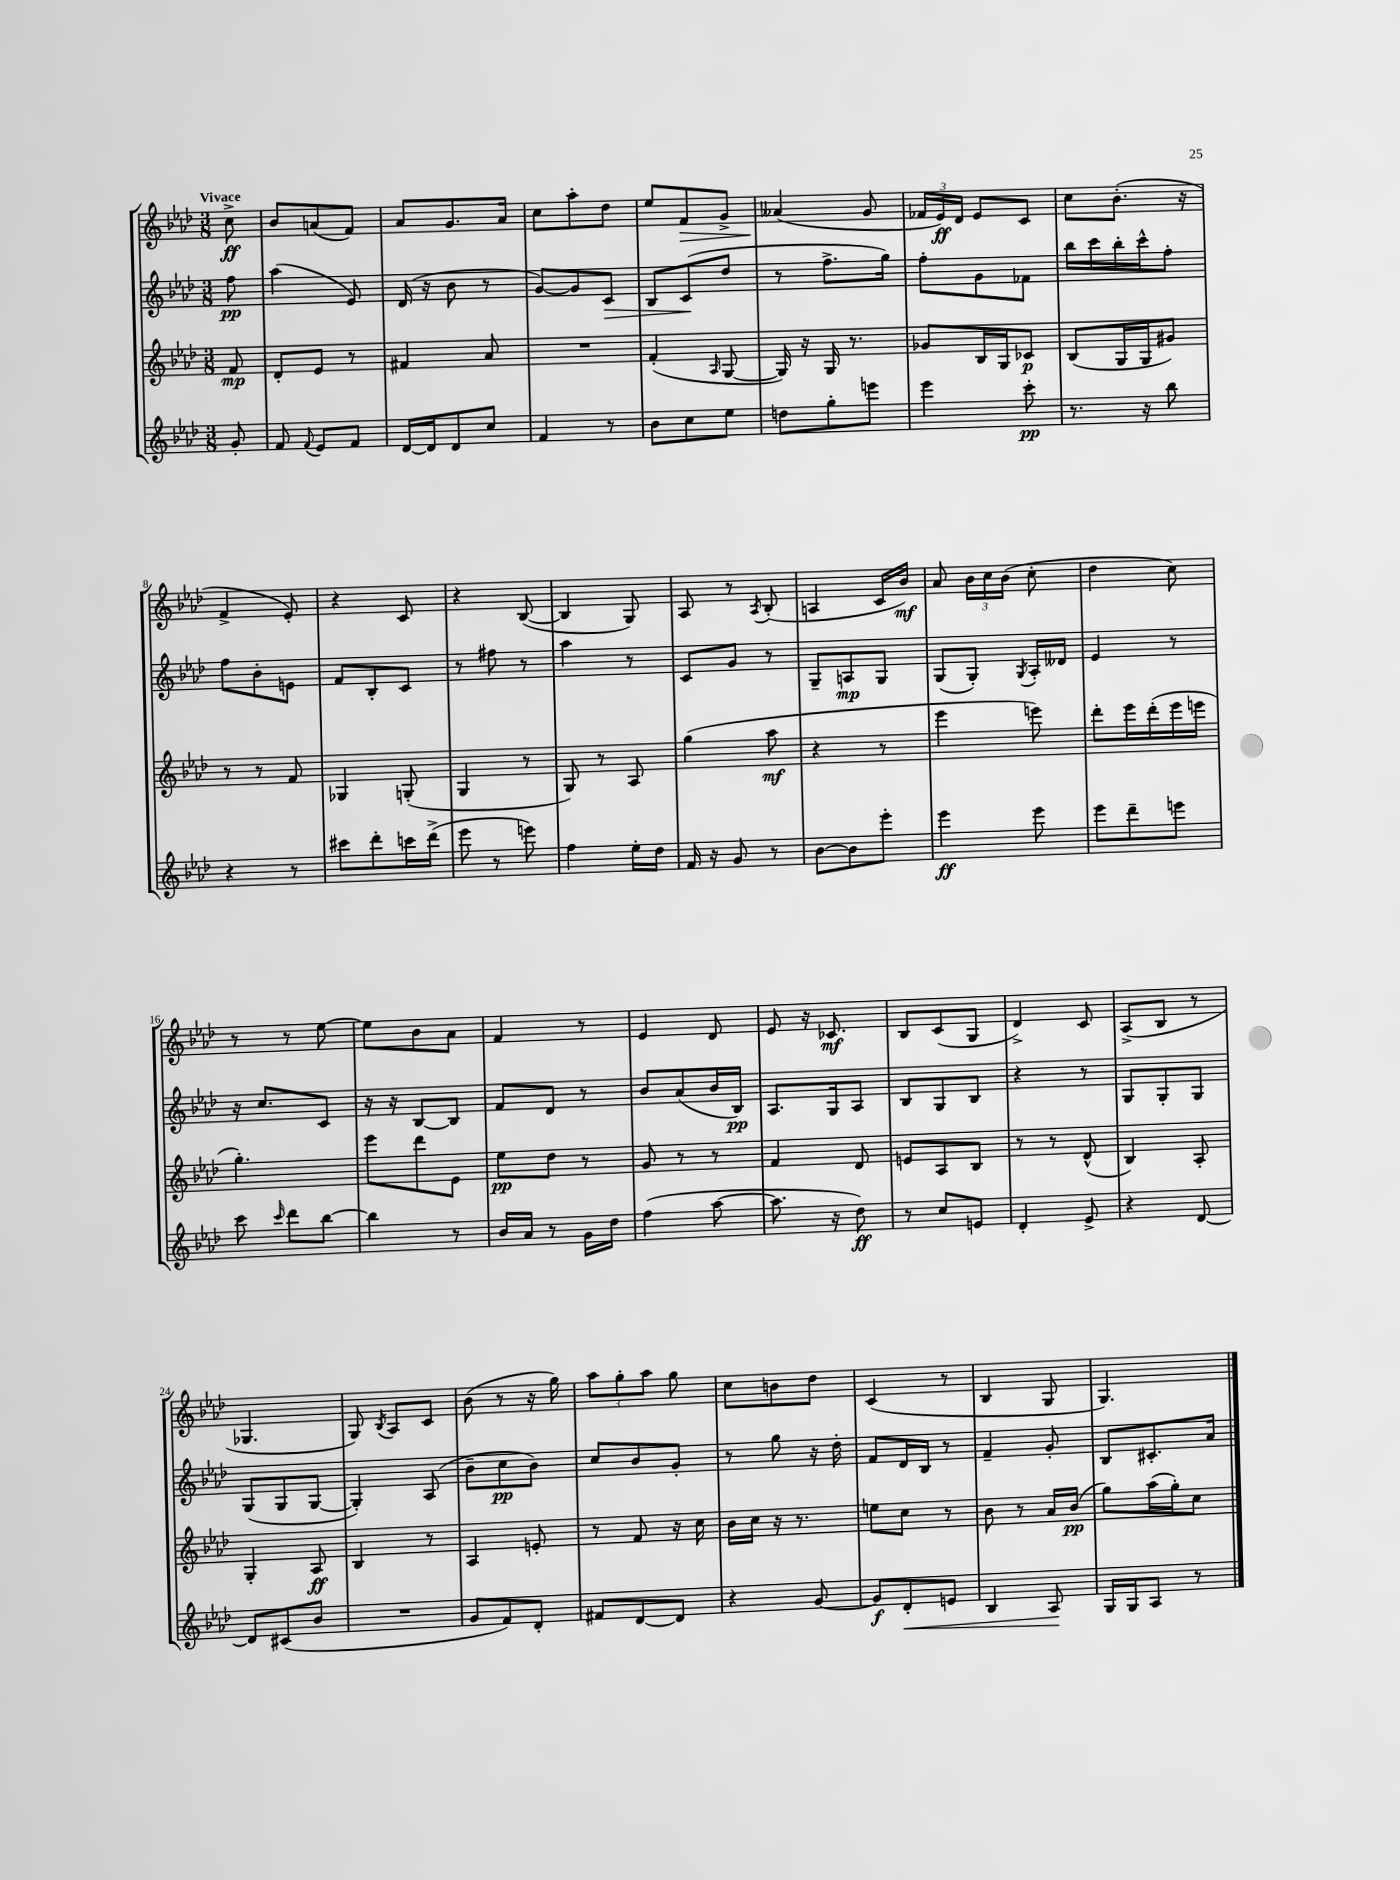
<<
\new StaffGroup <<
\new Staff = "s0" {
    \clef treble \key aes \major \numericTimeSignature \time 3/8 \partial 8 \tempo "Vivace"
    \autoBeamOff c''8->\ff |
    bes'8[ a'8( f'8]) |
    aes'8[ g'8. aes'16] |
    c''8[ aes''8-. des''8] |
    ees''8[ f'8\> g'8]-> |
    aeses'4\!( g'8 |
    \tuplet 3/2 { fes'16[ ees'16\ff) des'16] } ees'8[ c'8] |
    c''8[ bes'8.]-.( r16 |
    f'4-> ees'8-.) |
    r4 c'8 |
    r4 bes8~( |
    bes4 g8) |
    aes8 r8 \acciaccatura { aes8 } bes8-.( |
    a4 c'16[ bes'16]\mf) |
    aes'8 \tuplet 3/2 { bes'16[ c''16 bes'16]( } c''8-. |
    des''4 c''8) |
    r8 r8 ees''8~ |
    ees''8[ bes'8 aes'8] |
    f'4 r8 |
    ees'4 des'8 |
    ees'8 r16 ces'8.\mf |
    bes8[ c'8( g8] |
    des'4->) c'8 |
    aes8[->( bes8] r8 |
    ges4. |
    g8) \acciaccatura { bes8 } aes8[ c'8] |
    bes'8( r8 r16 g''16) |
    \tuplet 3/2 { aes''8[ g''8-. aes''8] } g''8 |
    c''8[ b'8 des''8] |
    c'4( r8 |
    bes4 g8 |
    g4.) \bar "|." |
}
\new Staff = "s1" {
    \clef treble \key aes \major \numericTimeSignature \time 3/8 \partial 8
    \autoBeamOff f''8\pp |
    aes''4( ees'8) |
    des'16( r16 bes'8 r8 |
    g'8[~) g'8 c'8]\> |
    bes8[ c'8\!( des''8] |
    r8 f''8.[-> g''16]) |
    f''8[-. g'8 fes'8] |
    bes''16[ c'''16 bes''16-. c'''16-^ f''8]-. |
    f''8[ bes'8-. e'8] |
    f'8[ bes8-. c'8] |
    r8 fis''8 r8 |
    aes''4 r8 |
    c'8[ g'8] r8 |
    g8[-- a8\mp g8] |
    g8[( g8]-.) \acciaccatura { g8 } aes16[-. deses'16] |
    ees'4 r8 |
    r16 c''8.[ c'8] |
    r16 r16 bes8[~ bes8] |
    f'8[ des'8] r8 |
    bes'8[ aes'8( bes'16 bes16]\pp) |
    aes8.[ g16 aes8] |
    bes8[ g8 bes8] |
    r4 r8 |
    g8[ g8-. g8] |
    g8[( g8 g8]~ |
    g4-.) aes8( |
    bes'8[-- c''8\pp bes'8]) |
    c''8[ bes'8 g'8]-. |
    r8 g''8 r16 des''16-. |
    f'8[ des'16 bes16] r8 |
    f'4-- g'8-. |
    bes8[ cis'8.-. aes'16] \bar "|." |
}
\new Staff = "s2" {
    \clef treble \key aes \major \numericTimeSignature \time 3/8 \partial 8
    \autoBeamOff f'8\mp |
    des'8[-. ees'8] r8 |
    fis'4 aes'8 |
    R4. |
    f'4-.( \grace { aes16 } g8~ |
    g16) r16 g16 r8. |
    ges'8[ bes16 g16 ces'8]\p |
    bes8[( g16 g16 gis'8]) |
    r8 r8 f'8 |
    ges4 g8-.( |
    g4 r8 |
    g8) r8 aes8 |
    g''4( aes''8\mf |
    r4 r8 |
    ees'''4 e'''8) |
    des'''8[-. ees'''16 des'''16-.( ees'''16 e'''16] |
    g''4.-.) |
    ees'''8[ des'''8 ees'8] |
    ees''8[\pp des''8] r8 |
    g'8 r8 r8 |
    f'4 des'8 |
    e'8[ aes8 bes8] |
    r8 r8 des'8-^( |
    bes4) aes8-. |
    g4-. aes8\ff |
    bes4 r8 |
    aes4 e'8-. |
    r8 f'8 r16 c''16 |
    bes'16[ c''16] r16 r8. |
    e''8[ c''8] r8 |
    bes'8 r8 aes'16[ bes'16]\pp( |
    g''8[) aes''16( g''16-.) c''8] \bar "|." |
}
\new Staff = "s3" {
    \clef treble \key aes \major \numericTimeSignature \time 3/8 \partial 8
    \autoBeamOff g'8-. |
    f'8 \appoggiatura { f'8 } ees'8[ f'8] |
    des'16[~ des'16 des'8 c''8] |
    f'4 r8 |
    bes'8[ c''8 ees''8] |
    d''8[ g''8-. e'''8] |
    ees'''4 c'''8-.\pp |
    r8. r16 bes''8 |
    r4 r8 |
    cis'''8[ des'''8-. c'''16 des'''16]->( |
    ees'''8 r8 e'''8) |
    f''4 ees''16[-. des''16] |
    f'16 r16 g'8 r8 |
    bes'8[~ bes'8 ees'''8]-. |
    ees'''4\ff ees'''8 |
    ees'''8[ des'''8-- e'''8] |
    c'''8 \grace { c'''16 } des'''8[ bes''8]~ |
    bes''4 r8 |
    bes'16[ aes'16] r8 g'16[ des''16] |
    f''4( aes''8~ |
    aes''8. r16 des''8\ff) |
    r8 c''8[ e'8] |
    des'4-. ees'8-> |
    r4 des'8~ |
    des'8[ cis'8( bes'8] |
    R4. |
    g'8[ f'8) des'8]-. |
    fis'8[ des'8~ des'8] |
    r4 g'8~ |
    g'8[\f des'8-.\< e'8] |
    bes4 aes8\! |
    g16[ g16 aes8] r8 \bar "|." |
}
>>
>>
